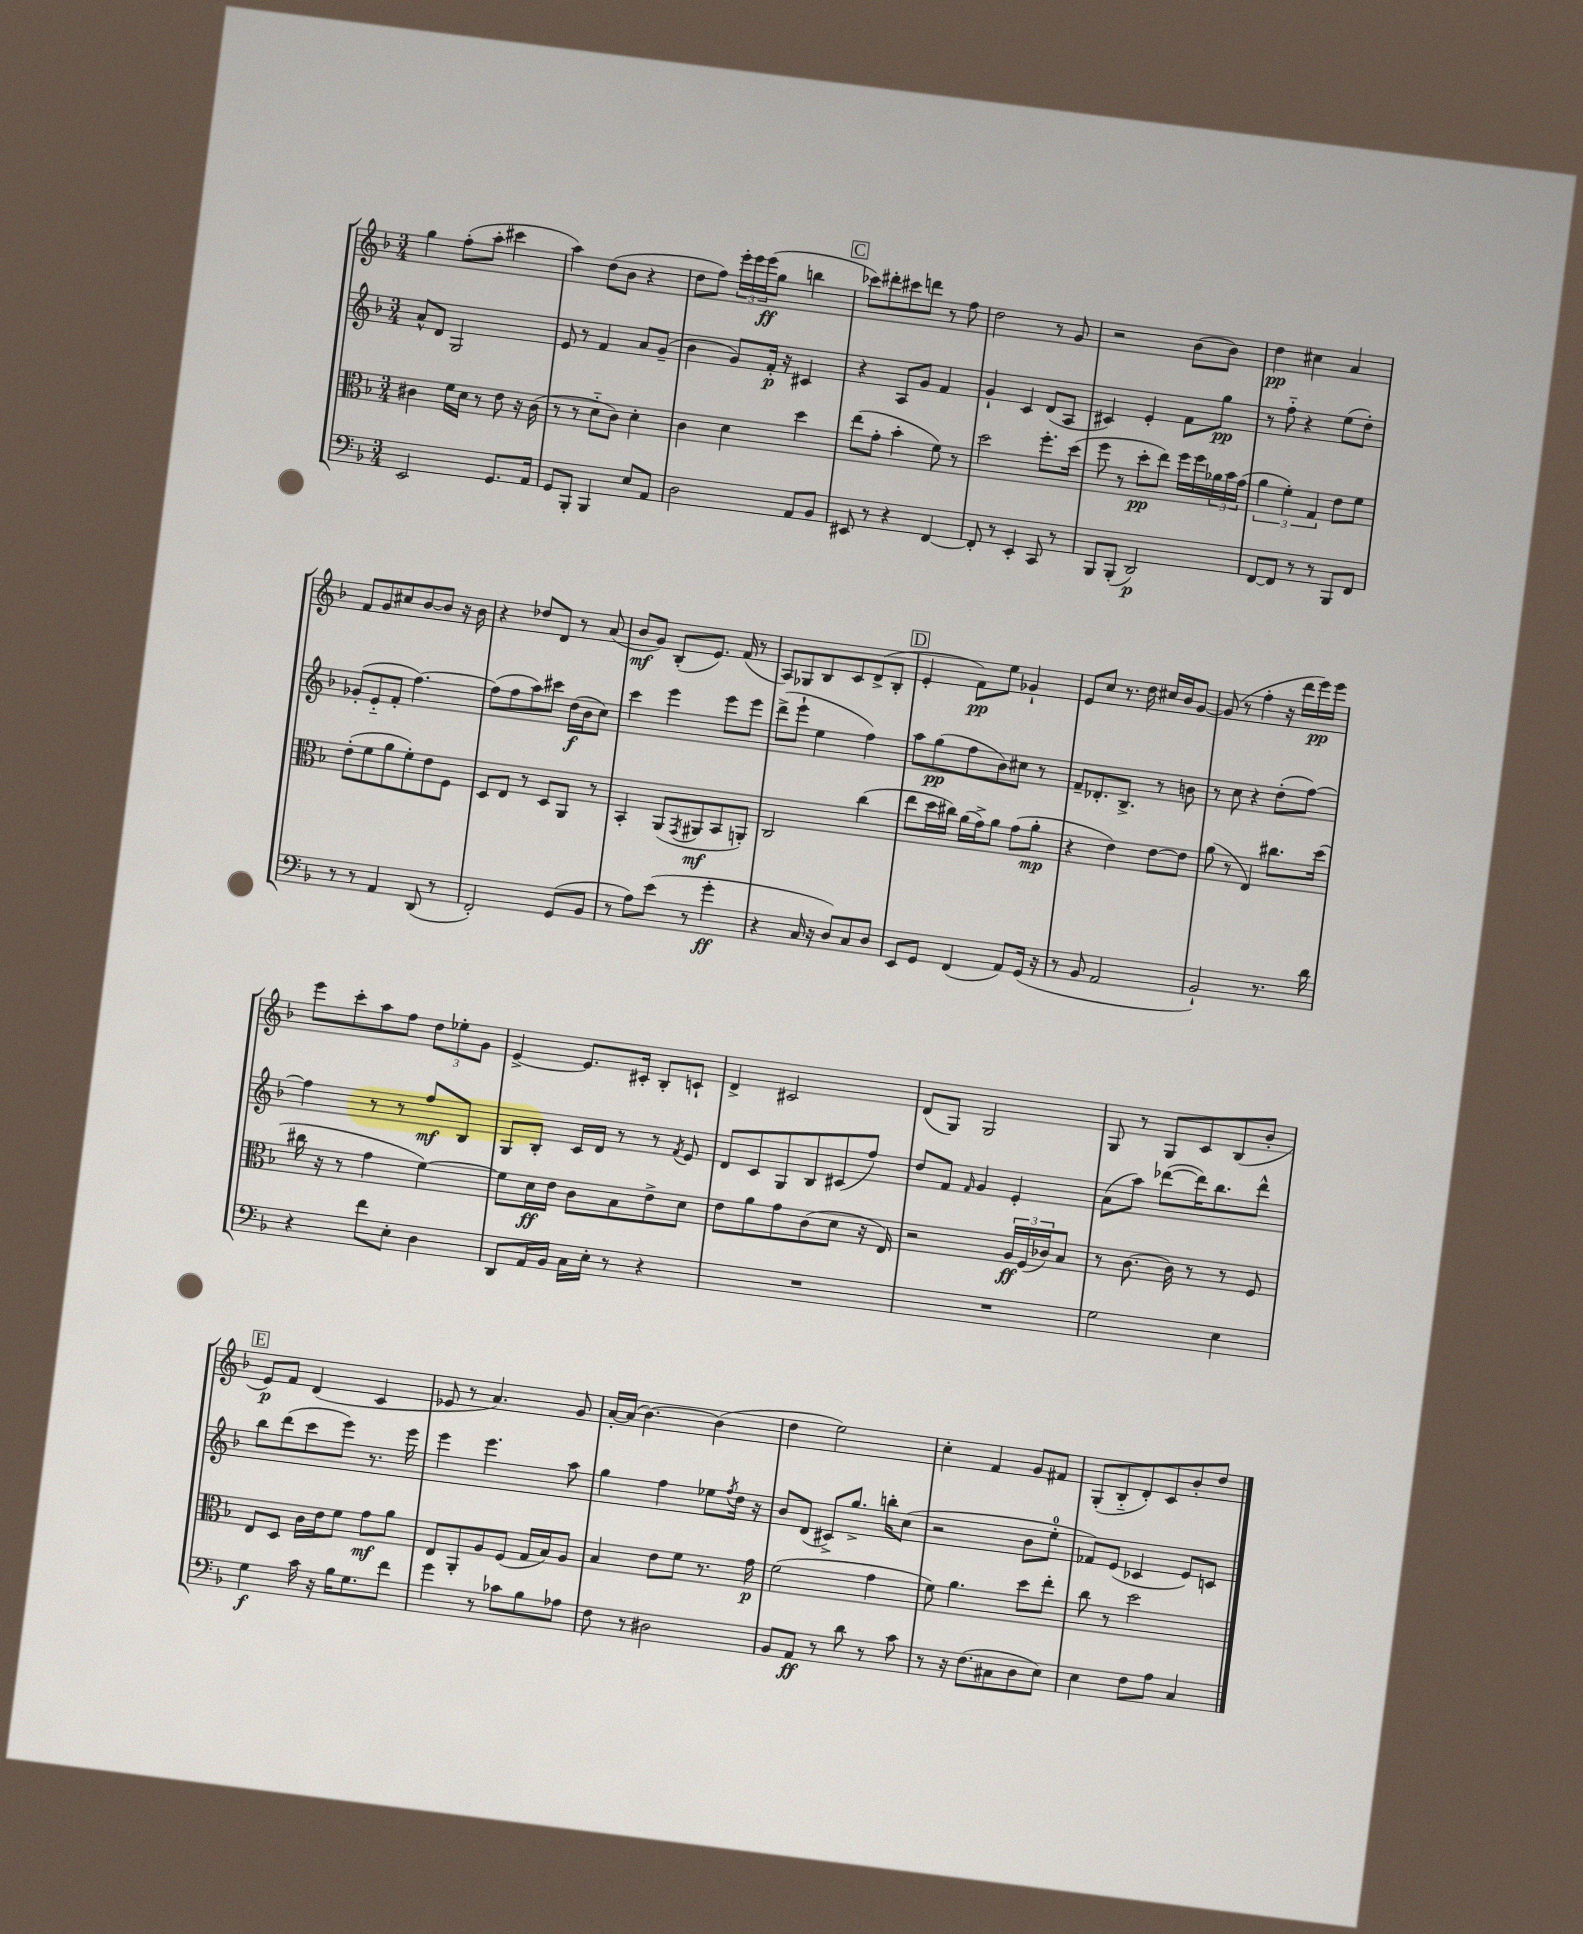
<<
\new StaffGroup <<
\new Staff = "s0" {
    \clef treble \key f \major \numericTimeSignature \time 3/4
    g''4 f''8-.( a''8-. cis'''4 |
    a''4) d''8( bes'8 r4 |
    d''8 f''8) \tuplet 3/2 { e'''16-. e'''16 e'''16\ff( } g''8 b''4 |
    \mark \markup { \box "C" } ces'''8) dis'''8-. cis'''8 d'''8 r8 f''8 |
    d''2 r8 g'8 |
    r2 bes'8( bes'8) |
    d''4\pp cis''4 a'4 |
    f'8 g'8 cis''8 bes'8~ bes'8 r16 bes'16 |
    r4 des''8 d'8 r8 a'8( |
    bes'8\mf g'8) bes8-.( e'8.) f'16( r8 |
    a8) ges8 bes8 c'8 d'8->( bes8-. |
    \mark \markup { \box "D" } e'4-. f'8\pp) e''8 ges'4-! |
    e'8 c''8 r8. d''16 cis''16 bes'16 g'8~ |
    g'8( r8 f''4-. r16 d'''16 e'''16\pp) e'''16 |
    e'''8 c'''8-. a''8 f''8 \tuplet 3/2 { d''8 ees''8-. g'8 } |
    e'4~-> e'8. cis'16-. bes8-. c'8-! |
    d'4-> cis'2 |
    d'8( g8) g2 |
    g8 r8 g8 c'8 bes8( bes'8-. |
    \mark \markup { \box "E" } e'8\p) f'8 d'4( c'4 |
    ees'8 r8 a'4.) g'8 |
    a'16~-. a'16( bes'4.~) bes'4( |
    d''4 e''2) |
    c''4-. f'4 g'8 fis'8 |
    g8-.( bes8-_ d'8-.) c'8 bes'8-. d''8 \bar "|." |
}
\new Staff = "s1" {
    \clef treble \key f \major \numericTimeSignature \time 3/4
    a'8-^ d'8 g2 |
    e'8 r8 f'4 a'8 g'8--( |
    bes'4 g'8) f'16-.\p r16 cis'4 |
    \mark \markup { \box "C" } r4 a8 g'8 f'4 |
    g'4-! c'4 d'8( a8 |
    cis'4) e'4-. f'8 g''8\pp |
    r8 f''8-_ r4 e''8( d''8-.) |
    ges'8-.( e'8-_ f'8-. f''4.~) |
    f''8( f''8 a''8) cis'''8 d''16\f( bes'16 c''8) |
    c'''4 e'''4 e'''8 e'''8 |
    d'''8->( e'''8-! e''4 f''4) |
    \mark \markup { \box "D" } a''8 g''8\pp( f''8 bes'8) cis''8 r8 |
    f'8-- des'8.-. bes8.-> r8 b'8 |
    r8 c''8 r4 d''8-.( f''8~) |
    f''4 r8 r8 f''8\mf bes8 |
    g8 bes8-. c'16 d'16 r8 r8 \acciaccatura { f'8 } e'8 |
    d'8 c'8 g8 bes8 cis'8( f''8) |
    d''8 f'8 \grace { f'16 } g'4 e'4-. |
    a'8( a''8) des'''8~( des'''16) bes''8. des'''8-^ |
    \mark \markup { \box "E" } bes''8 d'''8( c'''8 e'''8) r8. e'''16 |
    e'''4 e'''4. a''8 |
    g''4 f''4 ees''8 \acciaccatura { f''8 } d''16 r16 |
    bes'8 d'8( cis'8->) g''8.-> b''16-. c''8( |
    r2 bes'8 e''8-0-. |
    fes'8) e'8( ces'4 e'8) c'8 \bar "|." |
}
\new Staff = "s2" {
    \clef alto \key f \major \numericTimeSignature \time 3/4
    cis'4 f'16 d'16 r8 e'8 r16 cis'16( |
    r8 r8 d'8-_ c'8) d'4-. |
    c'4 d'4 d''4 |
    \mark \markup { \box "C" } e''8( g'8-. bes'4-. f'8) r8 |
    d''2 f''8.-. d''16( |
    f''8 r8 d''8-.\pp e''8) f''16 f''16 \tuplet 3/2 { aes'16 bes'16 g'16( } |
    \tuplet 3/2 { a'4 f'4-.) g4 } e'8 f'8 |
    e'8-.( f'8 a'8 f'8-.) e'8 f8 |
    d8 e8 r8 d8 a,8 r8 |
    bes,4-. a,8( \acciaccatura { g,8 } ais,8\mf bes,8 a,8-.) |
    c2 c''4( |
    \mark \markup { \box "D" } e''8 d''16 cis''16) a'16( g'16->) a'8 g'8( a'8-.\mp |
    r4 e'4) e'8~ e'8 |
    a'8( r8 e4) cis''8. d''16( |
    cis''16 r16 r8 g'4 f'4~) |
    f'8 d'16\ff e'16 c'8 bes8 e'8-> d'8 |
    e'8 a'8 g'8 c'8( d'8 r16 e16) |
    r2 \tuplet 3/2 { a16\ff f16( ces'16) } bes8 |
    r8 c'8.~ c'16 r8 r8 f8 |
    \mark \markup { \box "E" } e8 d8 c'16 e'16 f'8 g'8\mf a'8 |
    e8 a,8-. a8 f8( g16 bes16) a8 |
    bes4 e'8 f'8 r8. g'16\p |
    f'2( g'4 |
    f'8) a'4. d''8 e''8-. |
    c''8 r8 d''2 \bar "|." |
}
\new Staff = "s3" {
    \clef bass \key f \major \numericTimeSignature \time 3/4
    e,2 g,8. a,16 |
    g,8 bes,,8-. bes,,4 e8 a,8 |
    d2 a,8 bes,8 |
    \mark \markup { \box "C" } eis,8 r8 r4 f,4~ |
    f,8-. r8 e,4-. c,8 r8 |
    bes,,8 bes,,8-.( d,2\p) |
    f,8~ f,8 r8 r8 bes,,8 f,8 |
    r8 r8 a,4 d,8( r8 |
    f,2-.) g,8( bes,8 |
    r8 a8) e'8( r8 g'4-.\ff |
    r4 c16 r16 d8) c8 d8 |
    \mark \markup { \box "D" } e,8 g,8 f,4( a,8) g,16( r16 |
    r8 bes,8 a,2 |
    bes,2-!) r8. d'16 |
    r4 f'8 e8-. d4 |
    d,8 a,16 bes,16 c16 e16-. r8 r4 |
    R2. |
    R2. |
    g2 e4 |
    \mark \markup { \box "E" } g4\f c'16 r16 bes16 g8. f'8 |
    g'4 r8 ces'8 bes8 aes8 |
    f8 r8 dis2 |
    bes,8 a,8\ff r8 d'8 r8 c'8 |
    r8 r16 f8.( cis8 d8 e8) |
    e4 f8 a8 c4 \bar "|." |
}
>>
>>
\layout { \context { \Score \remove "Bar_number_engraver" } }
